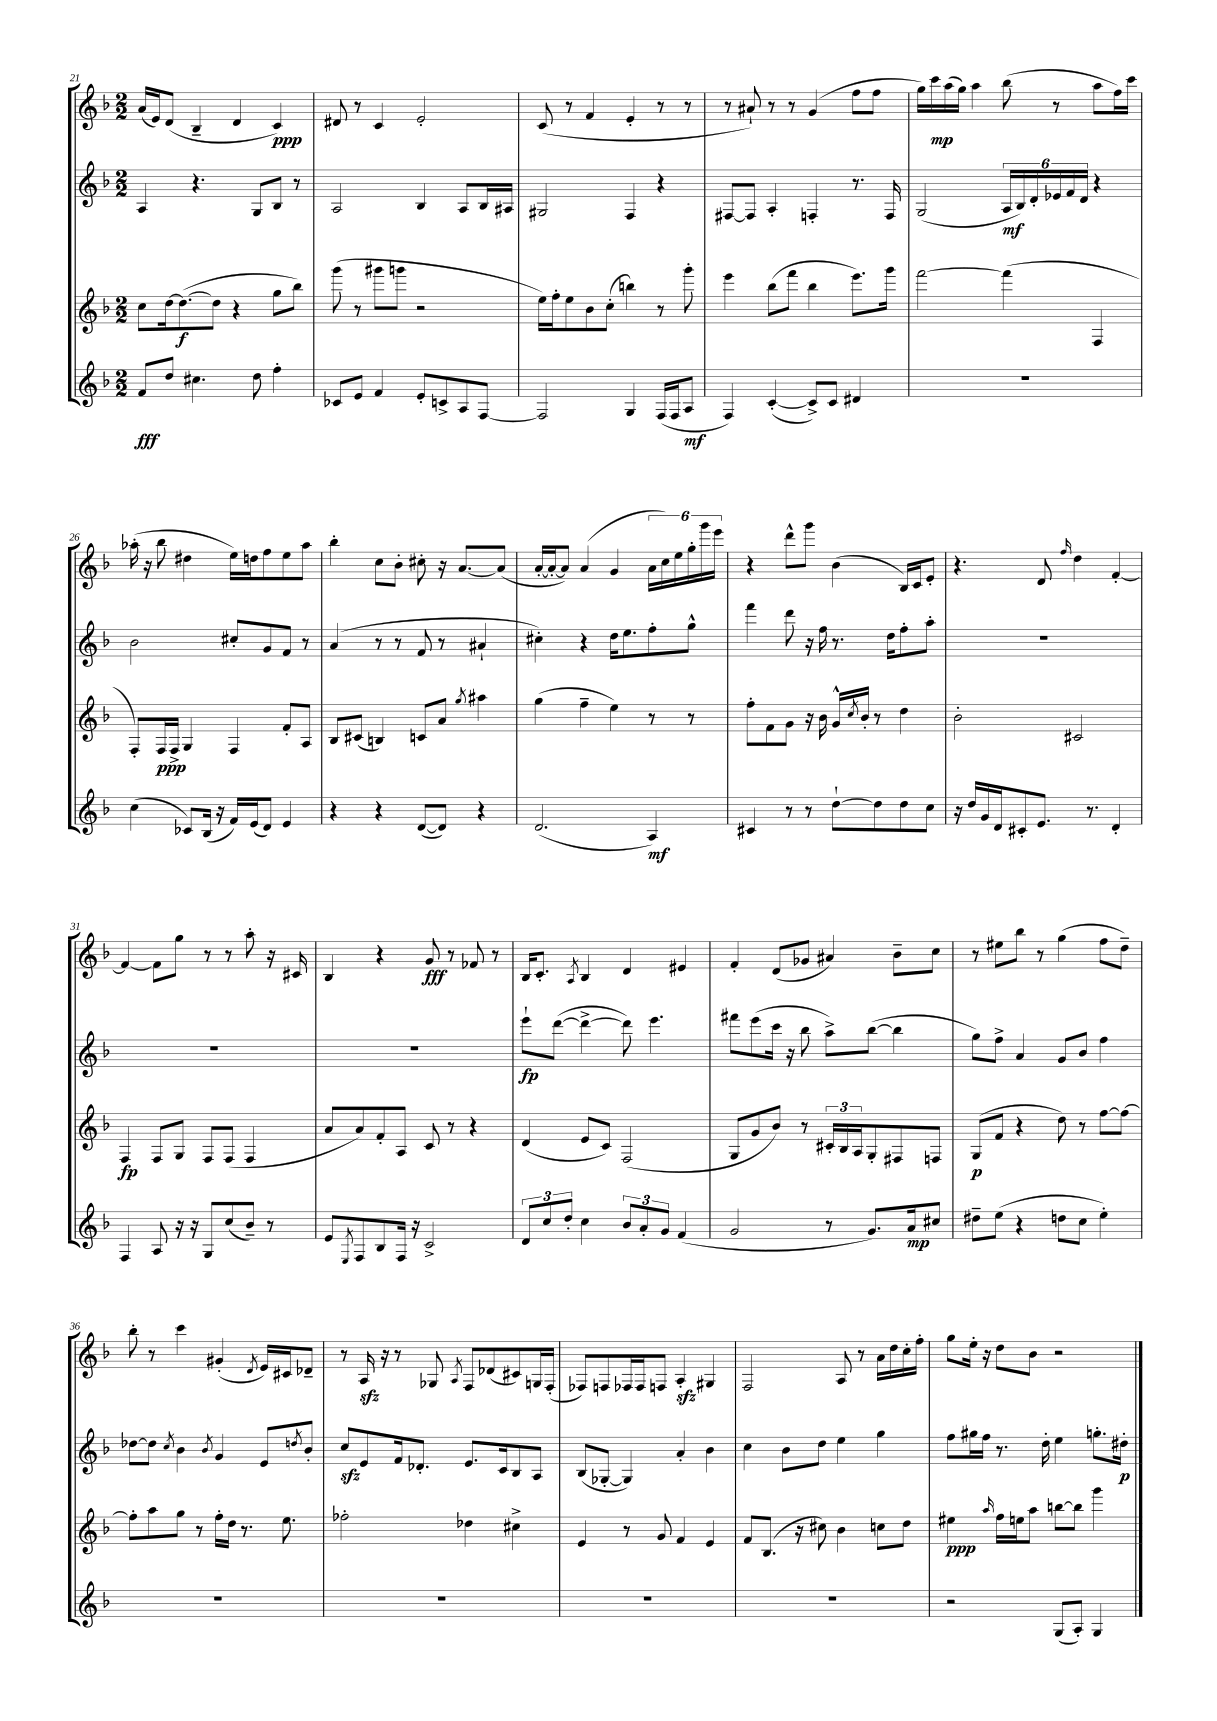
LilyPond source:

<<
\new StaffGroup <<
\new Staff = "s0" {
    \clef treble \key f \major \numericTimeSignature \time 2/2
    a'16( e'16) d'8( bes4-- d'4 c'4\ppp) |
    dis'8 r8 c'4 e'2-. |
    c'8( r8 f'4 e'4-. r8 r8 |
    r8 ais'8-!) r8 r8 g'4( f''8 f''8 |
    g''16) c'''16\mp a''16( g''16) a''4 bes''8( r8 a''8 f''16) c'''16 |
    aes''16-.( r16 bes''8 dis''4 e''16) d''16 f''8 e''8 aes''8 |
    bes''4-. c''8 bes'8-. cis''8-. r16 a'8.~ a'8( |
    a'16~-. a'16~-. a'8) a'4( g'4 \tuplet 6/4 { a'16 c''16) e''16 g''16-. g'''16 e'''16 } |
    r4 d'''8-^ g'''8 bes'4( bes16) c'16 e'8-. |
    r4. d'8 \grace { f''16 } d''4 f'4~-. |
    f'4~ f'8 g''8 r8 r8 a''8-. r16 cis'16 |
    bes4 r4 g'8\fff r8 fes'8 r8 |
    bes16 c'8.-. \acciaccatura { a8 } bes4 d'4 eis'4 |
    f'4-. d'8( ges'8 ais'4) bes'8-- c''8 |
    r8 eis''8 bes''8 r8 g''4( f''8 d''8--) |
    bes''8-. r8 c'''4 gis'4-.( \acciaccatura { d'8 } e'16) cis'16 des'8-- |
    r8 a16\sfz r16 r8 ges8 \acciaccatura { a8 } f8 des'8( cis'8) g16 f16-.( |
    fes8) f8 fes16 fes16 f8 a4-.\sfz gis4 |
    f2 a8 r8 a'16 d''16 c''16-. f''16-. |
    g''8 e''16-. r16 d''8 bes'8 r2 \bar "|." |
}
\new Staff = "s1" {
    \clef treble \key f \major \numericTimeSignature \time 2/2
    a4 r4. g8 bes8 r8 |
    a2 bes4 a8 bes16 ais16 |
    gis2 f4 r4 |
    fis8~ fis8 a4-. f4-. r8. f16 |
    g2( \tuplet 6/4 { a16\mf bes16) d'16-. ees'16 f'16 d'16 } r4 |
    bes'2 cis''8-. g'8 f'8 r8 |
    a'4( r8 r8 f'8 r8 ais'4-! |
    cis''4-.) r4 d''16 e''8. f''8-. g''8-^ |
    f'''4 d'''8 r16 f''16 r8. d''16 f''8-. a''8-. |
    R1 |
    R1 |
    R1 |
    e'''8-!\fp d'''8~( d'''4~-> d'''8) e'''4. |
    fis'''8 e'''8( c'''16 r16 bes''8 a''8->) bes''8~( bes''4 |
    g''8) f''8-> a'4 g'8 bes'8 f''4 |
    des''8~ des''8 \acciaccatura { c''8 } bes'4 \acciaccatura { bes'8 } g'4 e'8 \acciaccatura { d''8 } bes'8-. |
    c''8\sfz e'8 f'16 des'8.-. e'8. c'16 bes8 a8 |
    bes8( ges8~-. ges4) a'4-. bes'4 |
    c''4 bes'8 d''8 e''4 g''4 |
    f''8 gis''16 f''16 r8. d''16-. e''4 g''8.-. dis''16-.\p \bar "|." |
}
\new Staff = "s2" {
    \clef treble \key f \major \numericTimeSignature \time 2/2
    c''8 d''16~ d''8.~\f( d''8 r4 g''8 bes''8) |
    g'''8( r8 gis'''8 g'''8 r2 |
    e''16) f''16-. e''8 bes'8 c''8-.( b''4) r8 g'''8-. |
    e'''4 bes''8( f'''8 bes''4 e'''8.) g'''16 |
    f'''2~ f'''4( f4 |
    f8-.) f16\ppp f16-> g4 f4 f'8-. a8 |
    bes8 cis'8( b4) c'8 a'8 \acciaccatura { g''8 } ais''4 |
    g''4( f''4-- e''4) r8 r8 |
    f''8-. f'8 g'8 r16 bes'16 g'16-^ \acciaccatura { c''8 } bes'16-. r8 d''4 |
    bes'2-. cis'2 |
    f4\fp f8 g8 f8 f8( f4 |
    a'8 a'8) f'8-. a8 c'8 r8 r4 |
    d'4( e'8 c'8) f2( |
    g8 g'8 bes'8) r8 \tuplet 3/2 { cis'16-. bes16 a16 } g8-. fis8 f8 |
    g8\p( f'8 r4 d''8) r8 f''8~ f''8~ |
    f''8-. a''8 g''8 r8 f''16-. d''16 r8. e''8. |
    fes''2-. des''4 cis''4-> |
    e'4 r8 g'8 f'4 e'4 |
    f'8 bes8.( r16 cis''8) bes'4 c''8 d''8 |
    eis''4\ppp \grace { a''16 } f''16 e''16 a''8 b''8~ b''8 g'''4 \bar "|." |
}
\new Staff = "s3" {
    \clef treble \key f \major \numericTimeSignature \time 2/2
    f'8\fff d''8 cis''4. d''8 f''4-. |
    ces'8 e'8 f'4 e'8-. c'8-> a8 f8~ |
    f2 g4 f16( f16 a8\mf |
    f4) c'4~-.( c'8->) c'8 dis'4 |
    R1 |
    c''4( ces'8) bes16( r16 f'16) e'16( d'8) e'4 |
    r4 r4 d'8~( d'8) r4 |
    d'2.( a4\mf) |
    cis'4 r8 r8 d''8~-! d''8 d''8 c''8 |
    r16 d''16 g'16 d'16 cis'8-. e'8. r8. d'4-. |
    f4 a8 r16 r16 g8 c''8( bes'8--) r8 |
    e'8 \acciaccatura { e8 } f8 bes8 f16 r16 c'2-> |
    \tuplet 3/2 { d'8 c''8 d''8-. } c''4 \tuplet 3/2 { bes'8 a'8-. g'8 } f'4( |
    g'2 r8 g'8.) a'16\mp cis''8 |
    dis''8-- e''8( r4 d''8 c''8 e''4-.) |
    R1 |
    R1 |
    R1 |
    R1 |
    r2 g8( a8-.) g4 \bar "|." |
}
>>
>>
\layout { \context { \Score currentBarNumber = #21 } }
